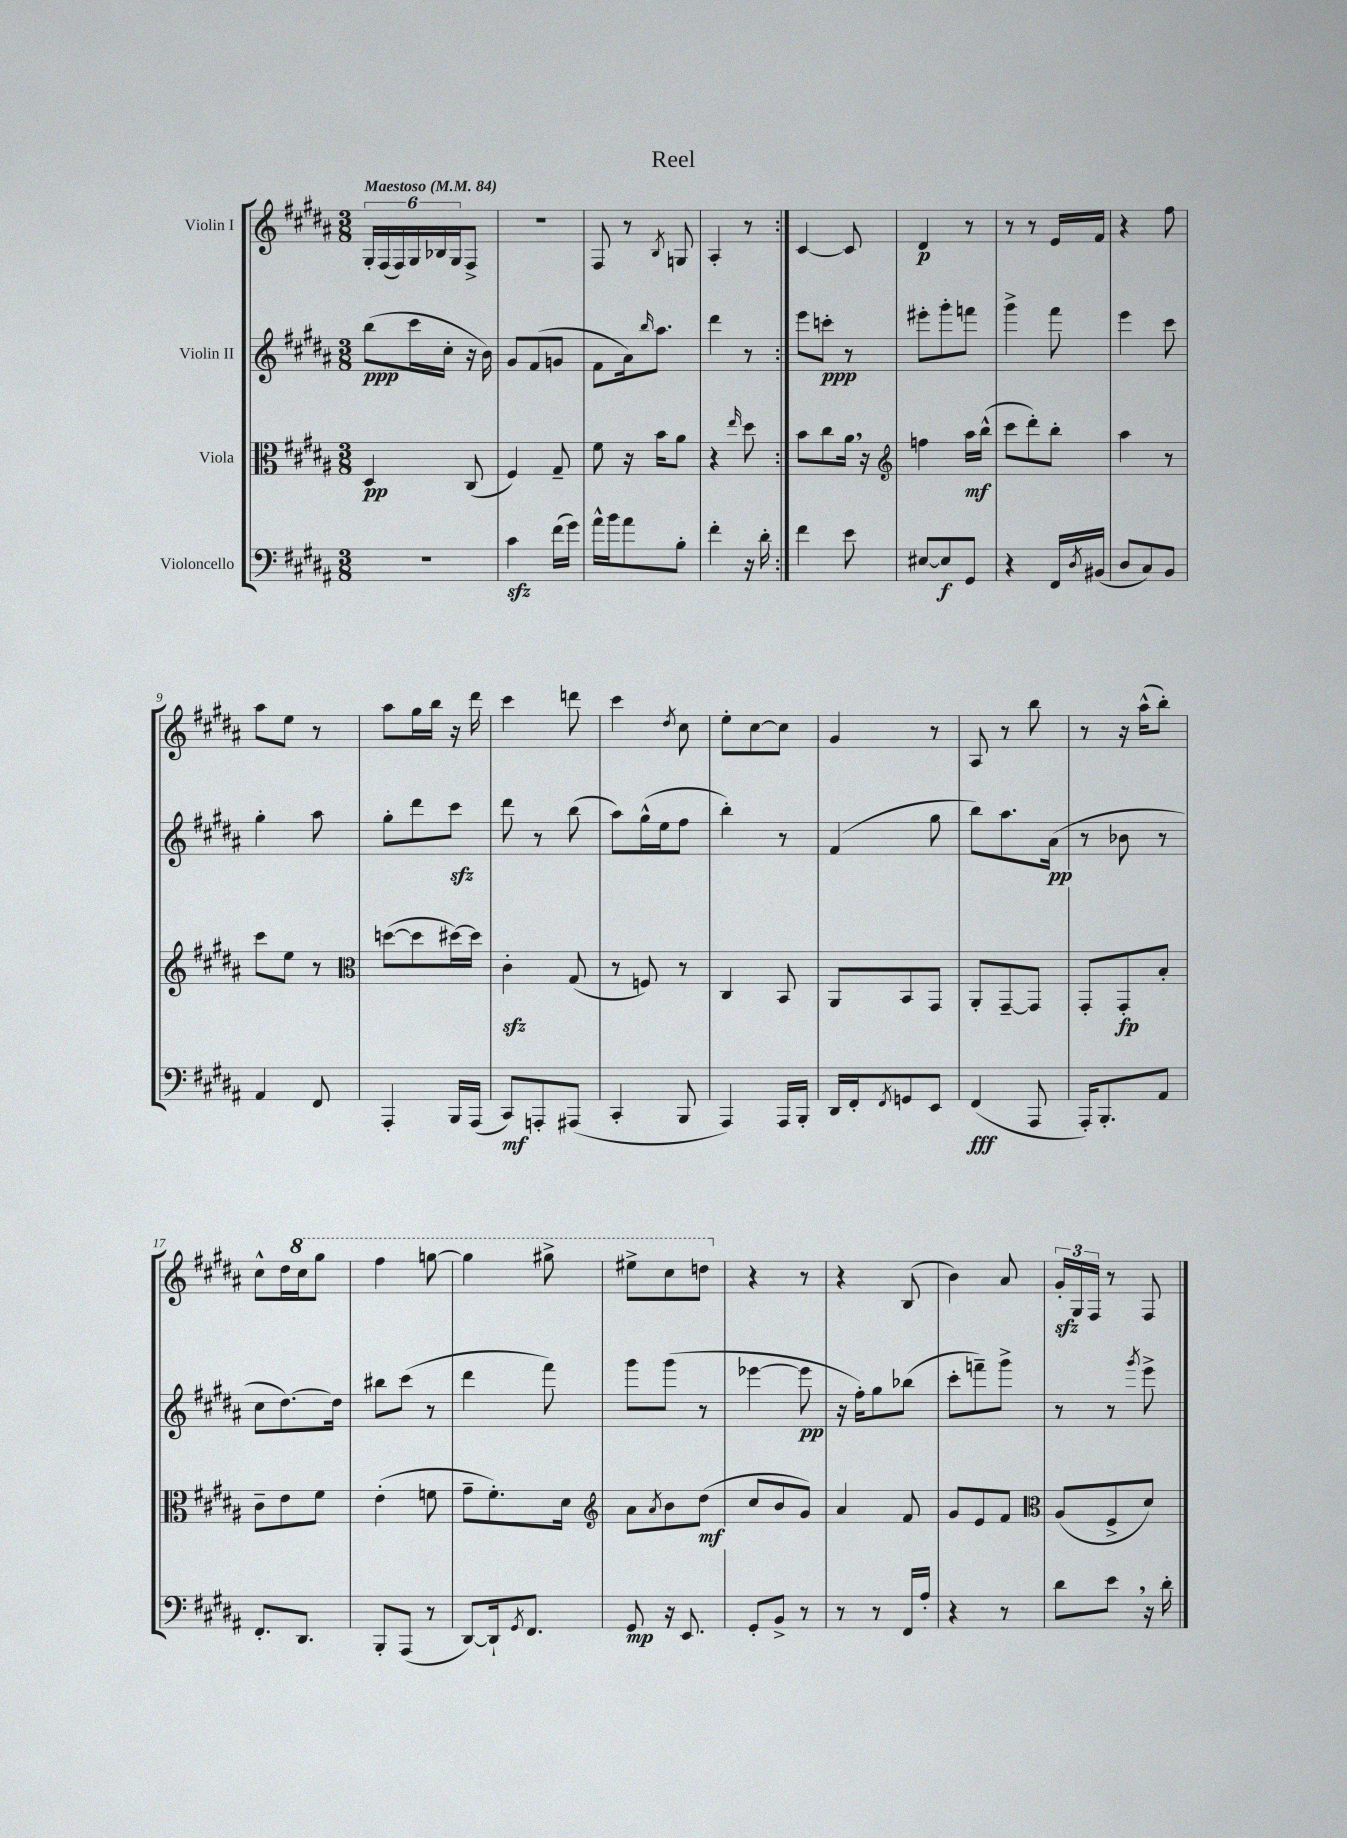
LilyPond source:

\header { title = "Reel" }
<<
\new StaffGroup <<
\new Staff = "s0" \with { instrumentName = "Violin I" } {
    \clef treble \key b \major \numericTimeSignature \time 3/8 \tempo "Maestoso" 4 = 84
    \repeat volta 2 { \tuplet 6/4 { gis16-. fis16( fis16) gis16 bes16 gis16 } fis8-> |
    R4. |
    fis8 r8 \acciaccatura { b8 } g8 |
    ais4-. r8 | }
    cis'4~ cis'8 |
    dis'4\p r8 |
    r8 r8 e'16 fis'16 |
    r4 fis''8 |
    ais''8 e''8 r8 |
    ais''8 gis''16 b''16 r16 dis'''16 |
    cis'''4 d'''8 |
    cis'''4 \acciaccatura { dis''8 } cis''8 |
    e''8-. cis''8~ cis''8 |
    gis'4 r8 |
    ais8 r8 b''8 |
    r8 r16 ais''16-^( b''8-.) |
    cis''8-^ dis''16 \ottava #1 cis'''16 gis'''8 |
    fis'''4 g'''8~ |
    g'''4 gis'''8-> |
    eis'''8-> cis'''8 d'''8 \ottava #0 |
    r4 r8 |
    r4 b8( |
    b'4) ais'8 |
    \tuplet 3/2 { gis'16-.\sfz gis16 fis16 } r8 fis8 \bar "|." |
}
\new Staff = "s1" \with { instrumentName = "Violin II" } {
    \clef treble \key b \major \numericTimeSignature \time 3/8
    \repeat volta 2 { b''8\ppp( cis'''16 cis''16-. r16 b'16) |
    gis'8 fis'8( g'8 |
    fis'8 ais'16) \grace { b''16 } ais''8. |
    dis'''4 r8 | }
    e'''8 c'''8-.\ppp r8 |
    eis'''8-. gis'''8-. f'''8 |
    gis'''4-> fis'''8 |
    e'''4 cis'''8 |
    gis''4-. ais''8 |
    gis''8-. dis'''8 cis'''8\sfz |
    dis'''8 r8 b''8( |
    ais''8) gis''16-^( e''16 fis''8 |
    b''4-.) r8 |
    fis'4( gis''8 |
    b''8) ais''8. ais'16\pp( |
    r8 bes'8 r8 |
    cis''8 dis''8.~) dis''16 |
    bis''8 cis'''8( r8 |
    dis'''4 fis'''8) |
    gis'''8 gis'''8( r8 |
    ees'''4~ ees'''8\pp |
    r16 fis''16-.) gis''8 bes''8( |
    cis'''8-. f'''8--) gis'''8-> |
    r8 r8 \acciaccatura { gis'''8 } e'''8-> \bar "|." |
}
\new Staff = "s2" \with { instrumentName = "Viola" } {
    \clef alto \key b \major \numericTimeSignature \time 3/8
    \repeat volta 2 { dis4\pp cis8( |
    fis4) gis8-- |
    fis'8 r16 b'16 ais'8 |
    r4 \grace { e''16 } dis''8 | }
    b'8 cis''8 ais'16 \breathe r16 |
    \clef treble f''4 ais''16\mf b''16-^( |
    cis'''8 dis'''8-.) b''8-. |
    ais''4 r8 |
    cis'''8 e''8 r8 |
    \clef alto d''8~( d''8 dis''16~) dis''16 |
    cis'4-.\sfz gis8( |
    r8 f8) r8 |
    cis4 b,8 |
    ais,8 b,8 gis,8 |
    ais,8-. gis,8~-- gis,8 |
    gis,8-. gis,8-.\fp b8-. |
    cis'8-- e'8 fis'8 |
    e'4-.( f'8 |
    gis'8-- fis'8.-.) dis'16 |
    \clef treble ais'8 \acciaccatura { ais'8 } b'8 dis''8\mf( |
    cis''8 b'8 gis'8) |
    ais'4 fis'8 |
    gis'8 e'8 fis'8 |
    \clef alto ais8( fis8-> dis'8) \bar "|." |
}
\new Staff = "s3" \with { instrumentName = "Violoncello" } {
    \clef bass \key b \major \numericTimeSignature \time 3/8
    \repeat volta 2 { R4. |
    cis'4\sfz fis'16( gis'16) |
    ais'16-^ b'16 ais'8 b8-. |
    fis'4-. r16 dis'16-. | }
    fis'4 e'8 |
    eis8~ eis8\f gis,8 |
    r4 fis,16 \acciaccatura { dis8 } bis,16( |
    dis8 cis8) b,8 |
    ais,4 fis,8 |
    ais,,4-. b,,16 ais,,16( |
    cis,8\mf) a,,8-. ais,,8( |
    cis,4-. b,,8 |
    ais,,4) ais,,16 b,,16-. |
    dis,16 fis,16-. \acciaccatura { fis,8 } g,8 e,8 |
    fis,4\fff( ais,,8 |
    ais,,16-.) b,,8.-. ais,8 |
    fis,8.-. dis,8. |
    b,,8-. ais,,8( r8 |
    dis,8~) dis,16-! \acciaccatura { gis,8 } fis,8. |
    gis,8\mp r16 e,8. |
    gis,8-. b,8-> r8 |
    r8 r8 fis,16 ais16-. |
    r4 r8 |
    dis'8 e'8 \breathe r16 dis'16-. \bar "|." |
}
>>
>>
